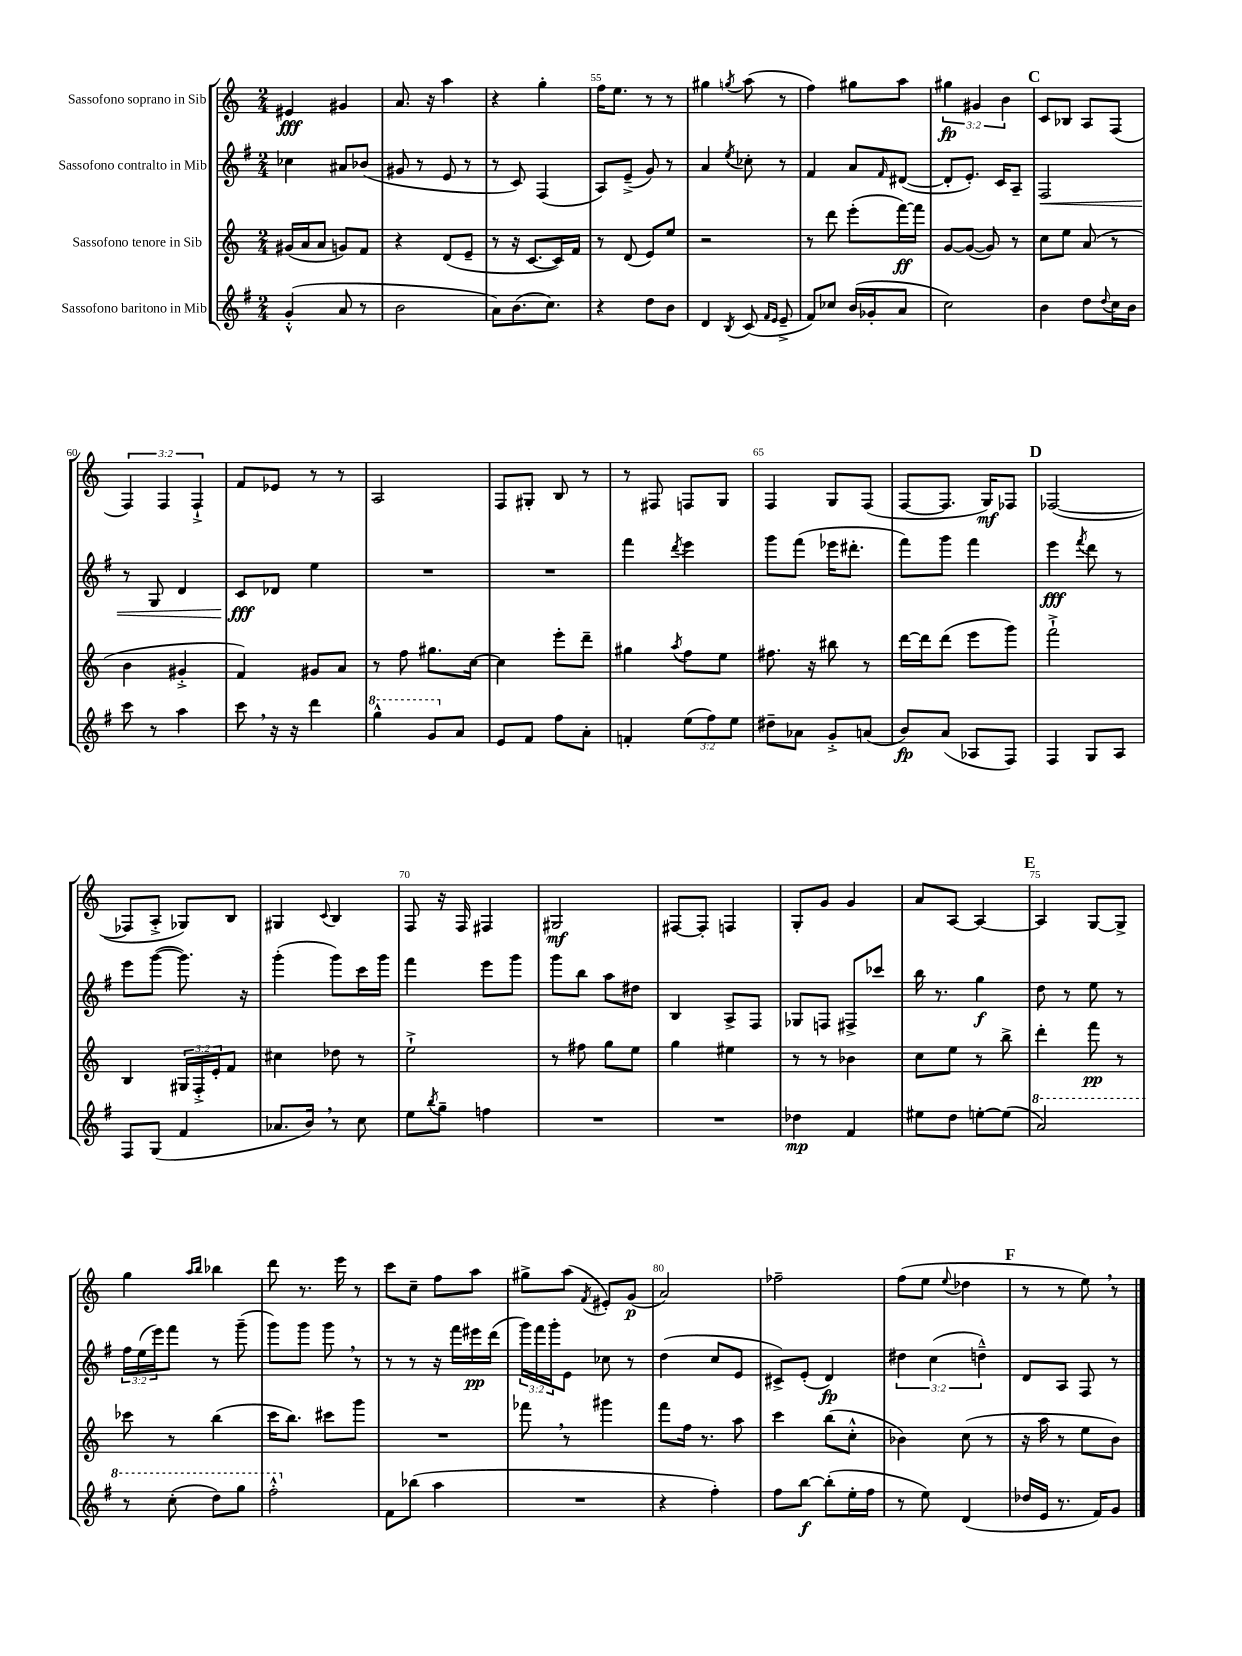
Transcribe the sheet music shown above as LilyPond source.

<<
\new StaffGroup <<
\new Staff = "s0" \with { instrumentName = "Sassofono soprano in Sib" } {
    \clef treble \key c \major \numericTimeSignature \time 2/4 \override Staff.TupletNumber.text = #tuplet-number::calc-fraction-text
    eis'4\fff gis'4 |
    a'8. r16 a''4 |
    r4 g''4-. |
    f''16 e''8. r8 r8 |
    gis''4 \acciaccatura { g''8 } a''8( r8 |
    f''4) gis''8 a''8 |
    \tuplet 3/2 { gis''4\fp gis'4 b'4 } |
    \mark \markup { \bold "C" } c'8 bes8 a8 f8( |
    \tuplet 3/2 { f4) f4 f4-!-> } |
    f'8 ees'8 r8 r8 |
    a2 |
    f8 gis8-. b8 r8 |
    r8 fis8 f8 g8 |
    f4 g8 f8( |
    f8~ f8. g16\mf) fes8 |
    \mark \markup { \bold "D" } fes2~( |
    fes8 a8-.-> ges8) b8 |
    gis4 \appoggiatura { c'8 } b4 |
    f8 r16 f16 fis4 |
    gis2\mf |
    fis8~ fis8-. f4 |
    g8-. g'8 g'4 |
    a'8 a8~ a4~ |
    \mark \markup { \bold "E" } a4 g8~ g8-> |
    g''4 \grace { a''16 b''16 } bes''4 |
    d'''8 r8. e'''16 r8 |
    c'''8 c''8-- f''8 a''8 |
    gis''8-> a''8( \acciaccatura { f'8 } eis'8-.) g'8\p( |
    a'2) |
    fes''2-- |
    f''8( e''8 \appoggiatura { e''8 } des''4 |
    \mark \markup { \bold "F" } r8 r8 e''8) \breathe r8 \bar "|." |
}
\new Staff = "s1" \with { instrumentName = "Sassofono contralto in Mib" } {
    \clef treble \key g \major \numericTimeSignature \time 2/4 \override Staff.TupletNumber.text = #tuplet-number::calc-fraction-text
    ces''4 ais'8 bes'8( |
    gis'8 r8 e'8 r8 |
    r8 c'8) fis4( |
    a8) e'8--->( g'8) r8 |
    a'4 \acciaccatura { e''8 } ces''8-. r8 |
    fis'4 a'8 \grace { fis'16 } dis'8~( |
    dis'8-. e'8.-.) c'16 a8-- |
    \mark \markup { \bold "C" } fis2\< |
    r8 g8 d'4 |
    c'8\fff\! des'8 e''4 |
    R2 |
    R2 |
    fis'''4 \acciaccatura { d'''8 } e'''4 |
    g'''8 fis'''8( ees'''16 dis'''8.-. |
    fis'''8) g'''8 fis'''4 |
    \mark \markup { \bold "D" } e'''4\fff \acciaccatura { fis'''8 } d'''8 r8 |
    e'''8 g'''8~( g'''8.) r16 |
    g'''4-.( g'''8) c'''16 g'''16 |
    fis'''4 e'''8 g'''8 |
    g'''8 b''8 a''8 dis''8 |
    b4 a8-> fis8 |
    ges8 f8 fis8-> ces'''8 |
    b''16 r8. g''4\f |
    \mark \markup { \bold "E" } d''8 r8 e''8 r8 |
    \tuplet 3/2 { fis''16 e''16( e'''16) } fis'''8 r8 g'''8--( |
    g'''8) g'''8 g'''8 \breathe r8 |
    r8 r8 r16 fis'''16 eis'''16\pp d'''16( |
    \tuplet 3/2 { g'''16) fis'''16 g'''16-. } e'8 ces''8 r8 |
    d''4( c''8 e'8 |
    cis'8->) e'8-.( d'4\fp) |
    \tuplet 3/2 { dis''4 c''4( d''4---^) } |
    \mark \markup { \bold "F" } d'8 a8 fis8 r8 \bar "|." |
}
\new Staff = "s2" \with { instrumentName = "Sassofono tenore in Sib" } {
    \clef treble \key c \major \numericTimeSignature \time 2/4 \override Staff.TupletNumber.text = #tuplet-number::calc-fraction-text
    gis'16( a'16 a'8 g'8) f'8 |
    r4 d'8( e'8-- |
    r8 r16 c'8.~ c'16) f'16 |
    r8 d'8( e'8) e''8 |
    r2 |
    r8 d'''8 e'''8-.( f'''16~\ff) f'''16 |
    g'8~ g'8~( g'8) r8 |
    \mark \markup { \bold "C" } c''8 e''8 a'8( r8 |
    b'4 gis'4-.-> |
    f'4) gis'8 a'8 |
    r8 f''8 gis''8. c''16~ |
    c''4 e'''8-. d'''8-- |
    gis''4 \acciaccatura { a''8 } f''8 e''8 |
    fis''8. r16 bis''8 r8 |
    d'''16~ d'''16 d'''8( e'''8 g'''8) |
    \mark \markup { \bold "D" } f'''2-!-> |
    b4 \tuplet 3/2 { gis16 f16-.-> e'16-. } f'8 |
    cis''4 des''8 r8 |
    e''2-!-> |
    r8 fis''8 g''8 e''8 |
    g''4 eis''4 |
    r8 r8 bes'4 |
    c''8 e''8 r8 b''8-> |
    \mark \markup { \bold "E" } d'''4-. f'''8\pp r8 |
    ces'''8 r8 b''4( |
    c'''16 b''8.) cis'''8 g'''8 |
    R2 |
    fes'''8 \breathe r8 gis'''4 |
    f'''8 f''16 r8. a''8 |
    c'''4 b''8( c''8-.-^ |
    bes'4) c''8( r8 |
    \mark \markup { \bold "F" } r16 a''16 r8 e''8 b'8) \bar "|." |
}
\new Staff = "s3" \with { instrumentName = "Sassofono baritono in Mib" } {
    \clef treble \key g \major \numericTimeSignature \time 2/4 \override Staff.TupletNumber.text = #tuplet-number::calc-fraction-text
    g'4-.-^( a'8 r8 |
    b'2 |
    a'8) b'8.( c''8.) |
    r4 d''8 b'8 |
    d'4 \acciaccatura { b8 } c'8( \grace { fis'16 e'16 } e'8---> |
    fis'8) ces''8 b'16( ges'16-. a'8 |
    c''2) |
    \mark \markup { \bold "C" } b'4 d''8 \appoggiatura { d''8 } c''16 b'16 |
    c'''8 r8 a''4 |
    c'''8 \breathe r16 r16 d'''4 |
    \ottava #1 g'''4-^ g''8 \ottava #0 a'8 |
    e'8 fis'8 fis''8 a'8-. |
    f'4-. \tuplet 3/2 { e''8( fis''8) e''8 } |
    dis''8-- aes'8 g'8-.-> a'8( |
    b'8\fp) a'8( aes8 fis8) |
    \mark \markup { \bold "D" } fis4 g8 a8 |
    fis8 g8( fis'4 |
    aes'8. b'16) \breathe r8 c''8 |
    e''8 \acciaccatura { b''8 } g''8-- f''4 |
    R2 |
    R2 |
    des''4\mp fis'4 |
    eis''8 d''8 e''8~-. e''8( |
    \mark \markup { \bold "E" } \ottava #1 a''2) |
    r8 c'''8-.( d'''8) g'''8 |
    fis'''2-.-^ \ottava #0 |
    fis'8 bes''8( a''4 |
    R2 |
    r4 fis''4-.) |
    fis''8 b''8~\f b''8-.( e''16-. fis''16 |
    r8 e''8) d'4( |
    \mark \markup { \bold "F" } des''16 e'16 r8. fis'16) g'8 \bar "|." |
}
>>
>>
\layout { \context { \Score currentBarNumber = #52 \override BarNumber.break-visibility = ##(#f #t #t) barNumberVisibility = #(every-nth-bar-number-visible 5) } }
